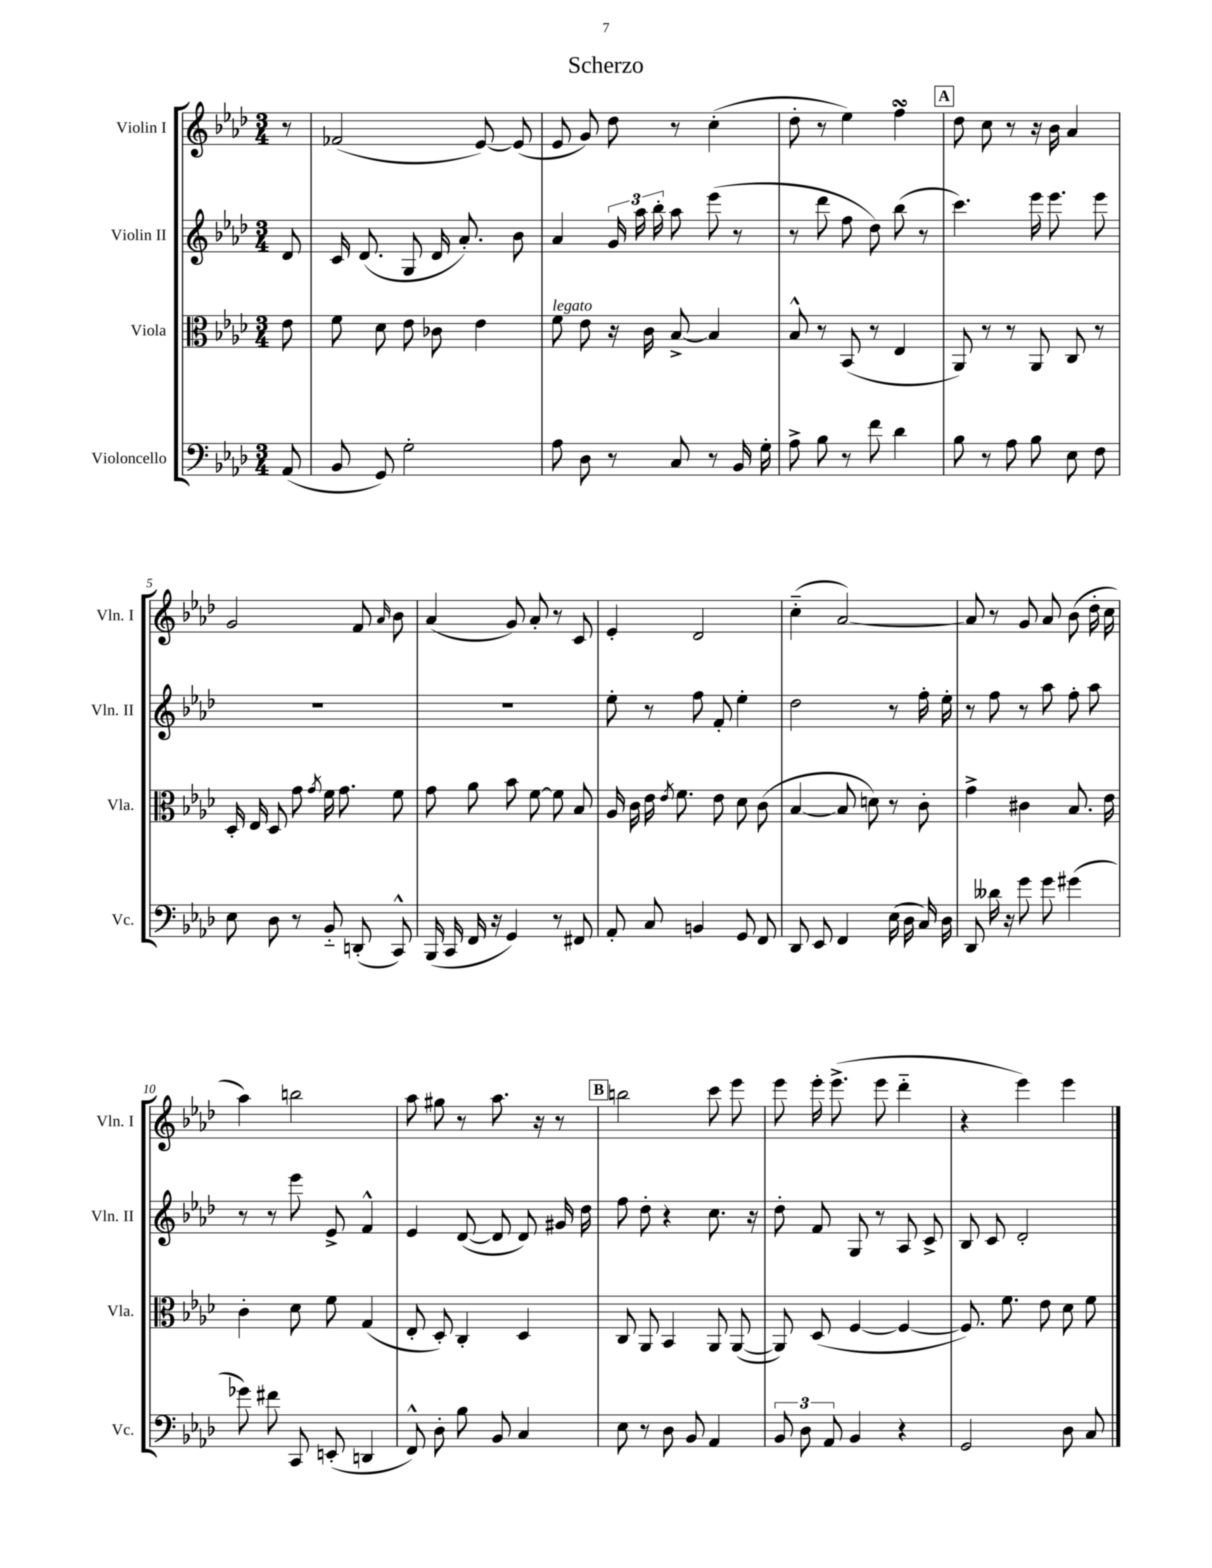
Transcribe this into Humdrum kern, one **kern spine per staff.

**kern	**kern	**kern	**kern
*staff4	*staff3	*staff2	*staff1
*clefF4	*clefC3	*clefG2	*clefG2
*k[b-e-a-d-]	*k[b-e-a-d-]	*k[b-e-a-d-]	*k[b-e-a-d-]
*M3/4	*M3/4	*M3/4	*M3/4
(8AA-/	8e-\	8d-/	8r
=	=	=	=
8BB-/	8f\	16c/	(2f-/
.	.	(8.d-/	.
8GG/)	8d-\	.	.
2G'\	8e-\	8G/	.
.	8c-\	16d-/	.
.	.	8.a-'/)	.
.	4e-\	.	[8e-/)
.	.	8b-\	(8e-/]
=	=	=	=
8A-\	8f\	4a-/	8e-/
8D-\	8e-\	.	8g/)
8r	16r	24g/	8dd-\
.	.	24aa-\	.
.	16c\	.	.
.	.	24bb-'\	.
8C/	[8B-^/	8aa-\	8r
8r	4B-/]	(8eee-\	(4cc'\
16BB-/	.	8r	.
16G'\	.	.	.
=	=	=	=
8A-^\	8B-^^/	8r	8dd-'\
8B-\	8r	8ddd-\	8r
8r	(8BB-/	8ff\	4ee-\)
8f\	8r	8dd-\)	.
4d-\	4E-/	(8bb-\	4ff\
.	.	8r	.
=	=	=	=
8B-\	8AA-/)	4.ccc\)	8dd-\
8r	8r	.	8cc\
8A-\	8r	.	8r
8B-\	8AA-/	16eee-\	16r
.	.	8.eee-\	16b-\
8E-\	8C/	.	4a-/
8F\	8r	8eee-\	.
=	=	=	=
8E-\	16D-'/	2.r	2g/
.	16E-/	.	.
8D-\	8D-/	.	.
8r	8g\	.	.
.	8qg/	.	.
8BB-'~/	16f\	.	.
.	8.g\	.	.
(8DD'/	.	.	8f/
.	.	.	16qqa-/
8CC^^/)	8f\	.	8b-\
=	=	=	=
(16BBB-/	8g\	2.r	(4a-/
16CC/	.	.	.
16FF/	8a-\	.	.
16r	.	.	.
4GG/)	8b-\	.	8g/)
.	[8f\	.	8a-'/
8r	8f\]	.	8r
8FF#/	8B-/	.	8c/
=	=	=	=
8AA-'/	16A-/	8ee-'\	4e-'/
.	16c\	.	.
8C/	16e-\	8r	.
.	8qe-/	.	.
.	8.f\	.	.
4BB/	.	8ff\	2d-/
.	8e-\	8f'/	.
8GG/	8d-\	4ee-'\	.
8FF/	(8c\	.	.
=	=	=	=
8DD-/	[4B-/	2dd-\	(4cc'~\
8EE-/	.	.	.
4FF/	8B-/]	.	[2a-/)
.	8d\)	.	.
(16E-\	8r	8r	.
16D-\	.	.	.
16C/)	8c'\	16ff'\	.
16D-\	.	16ee-'\	.
=	=	=	=
8DD-/	4g^\	8r	8a-/]
16d--\	.	8ff\	8r
16r	.	.	.
8g\	4c#\	8r	8g/
8g\	.	8aa-\	8a-/
(4g#\	8.B-/	8ff'\	(8b-\
.	.	8aa-\	16dd-'\
.	16e-\	.	16cc\
=	=	=	=
8g-\)	4c'\	8r	4aa-\)
8f#\	.	8r	.
8CC/	8d-\	8eee-\	2bb\
(8EE'/	8f\	8e-^/	.
4DD/	(4G/	4f^^/	.
=	=	=	=
8FF^^/)	8E-'/	4e-/	8aa-\
8D-'\	8D-'/)	.	8gg#\
8B-\	4C'/	([8d-/	8r
8BB-/	.	8d-/]	8.aa-\
4C/	4D-/	8d-/)	.
.	.	.	16r
.	.	16g#/	8r
.	.	16dd-\	.
=	=	=	=
8E-\	8C/	8ff\	2bb\
8r	8AA-/	8dd-'\	.
8D-\	4BB-/	4r	.
8BB-/	.	.	.
4AA-/	8AA-/	8.cc\	8ccc\
.	([8AA-/	.	8eee-\
.	.	16r	.
=	=	=	=
12BB-/	8AA-/])	8dd-'\	8eee-\
12D-\	.	.	.
.	(8D-/	8f/	16eee-'\
12AA-/	.	.	.
.	.	.	(8.eee-^\
4BB-/	[4F/	8G/	.
.	.	8r	8eee-\
4r	4F/_	8A-/	4ddd-'~\
.	.	8c^/	.
=	=	=	=
2GG/	8.F/])	8B-/	4r
.	.	8c/	.
.	8.f\	.	.
.	.	2d-'/	4eee-\)
.	8e-\	.	.
8D-\	8d-\	.	4eee-\
8C/	8f\	.	.
==	==	==	==
*-	*-	*-	*-
